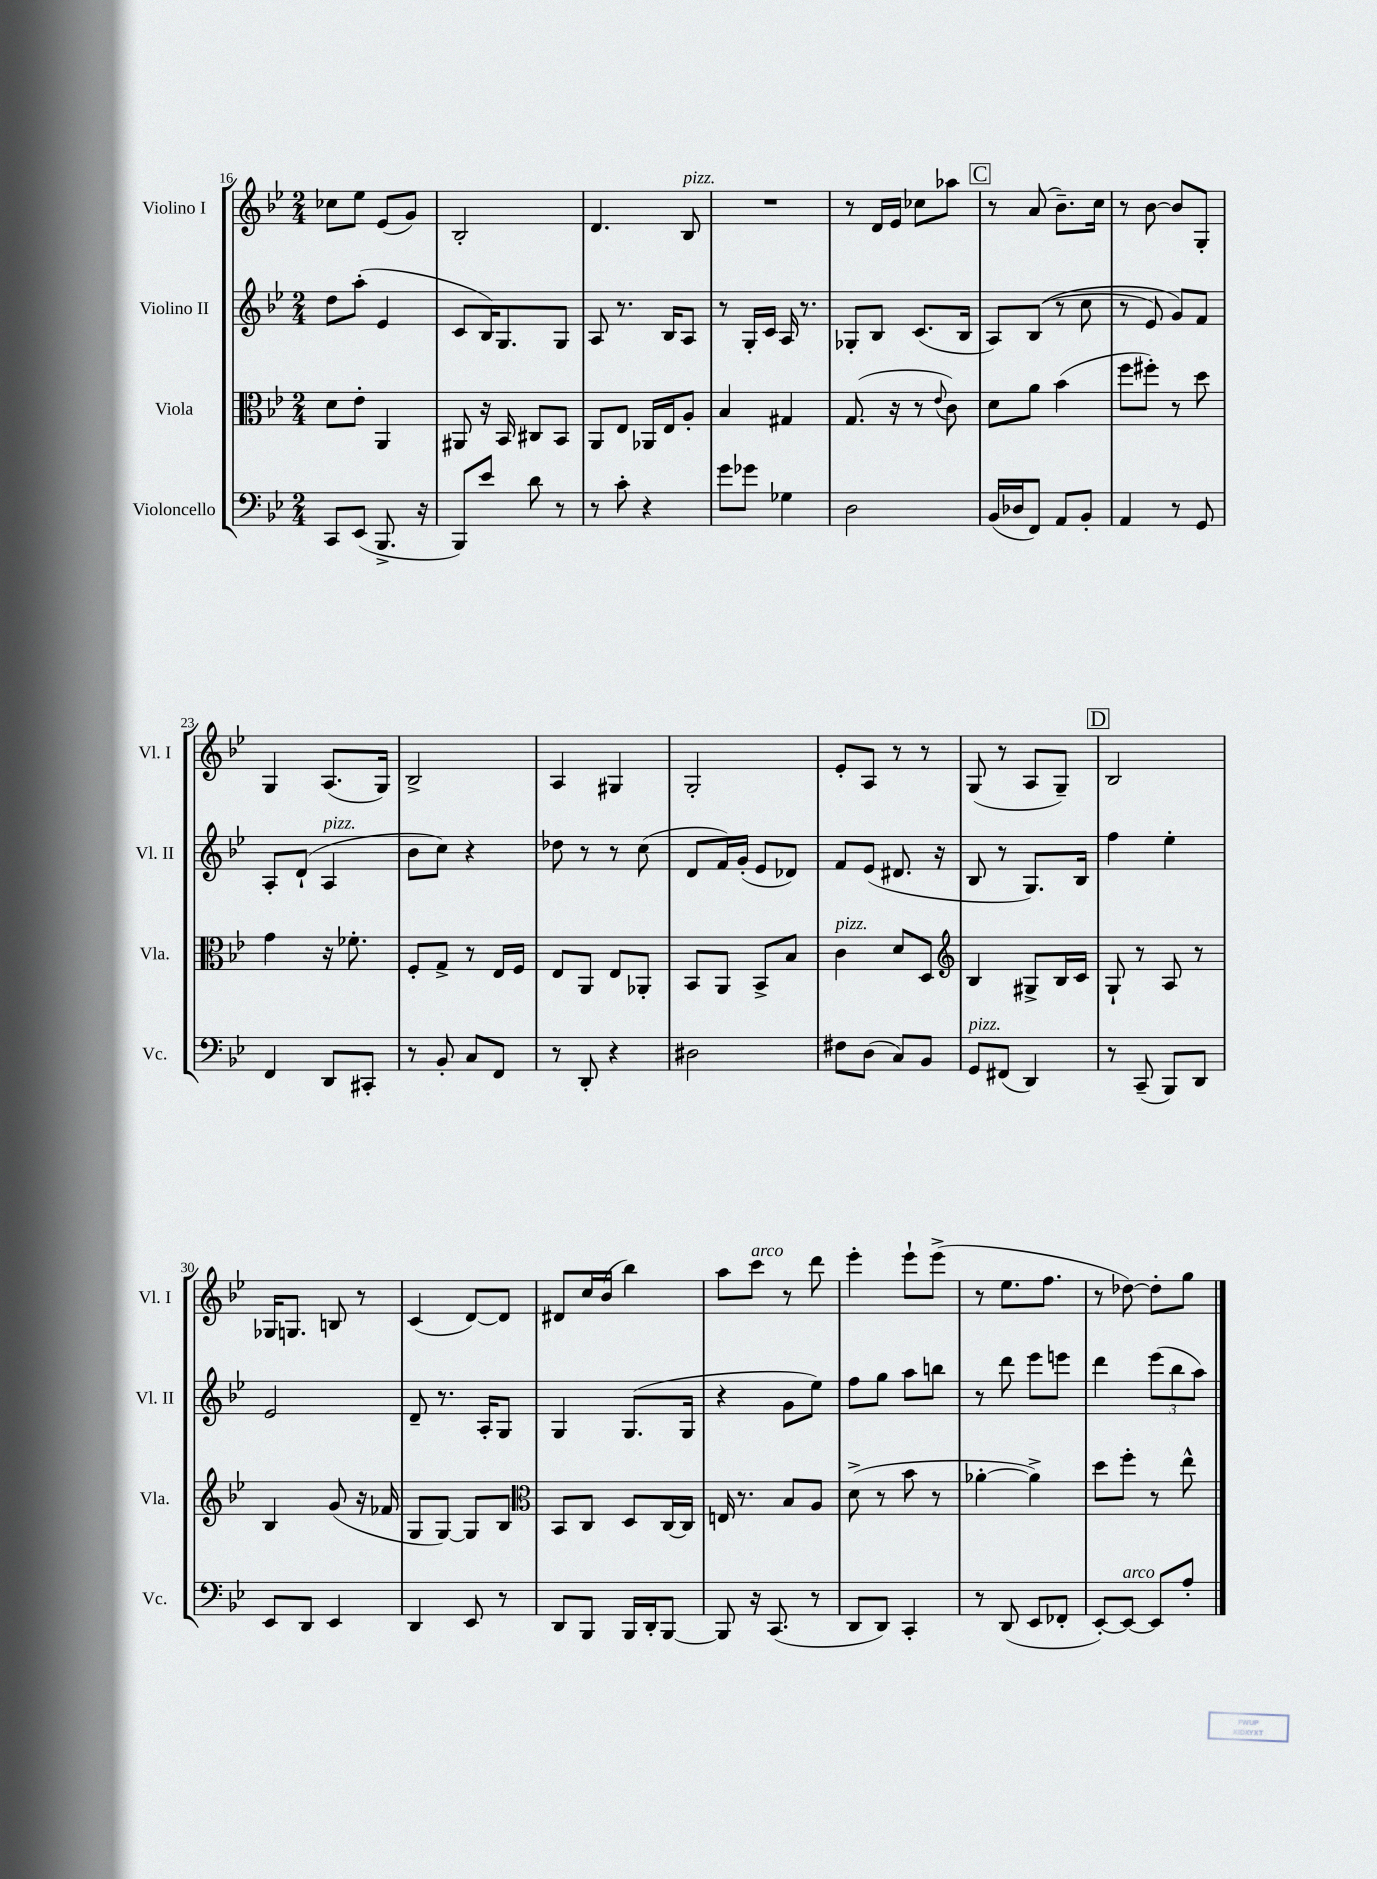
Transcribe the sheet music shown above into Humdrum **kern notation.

**kern	**kern	**kern	**kern
*staff4	*staff3	*staff2	*staff1
*clefF4	*clefC3	*clefG2	*clefG2
*k[b-e-]	*k[b-e-]	*k[b-e-]	*k[b-e-]
*M2/4	*M2/4	*M2/4	*M2/4
8CC	8d	8dd	8cc-
(8EE-	8e-'	(8aa'	8ee-
8.BBB-^	4AA	4e-	(8e-
.	.	.	8g)
16r	.	.	.
=	=	=	=
8BBB-)	8AA#	8c	2B-'
8e-	16r	16B-)	.
.	16BB-	8.G	.
8d	8C#	.	.
8r	8BB-	8G	.
=	=	=	=
8r	8AA	8A	4.d
8c'	8E-	8.r	.
4r	16AA-	.	.
.	16E-	16B-	.
.	8A'	8A	8B-
=	=	=	=
8g	4B-	8r	2r
8g-	.	16G'	.
.	.	16c	.
4G-	4G#	16A	.
.	.	8.r	.
=	=	=	=
2D	(8.G	8G-'	8r
.	.	8B-	16d
.	16r	.	16e-
.	8r	(8.c	8cc-
.	8qqe-	.	.
.	8c)	.	8aa-
.	.	16B-	.
=	=	=	=
(16BB-	8d	8A)	8r
16D-	.	.	.
8FF)	8a	&((8B-	(8a
8AA	(4b-	8r	8.b-~)
8BB-'	.	8cc	.
.	.	.	16cc
=	=	=	=
4AA	8ff	8r	8r
.	8ff#')	8e-)	[8b-
8r	8r	8g&)	8b-]
8GG	8dd	8f	8G'
=	=	=	=
4FF	4g	8A'	4G
.	.	(8d`	.
8DD	16r	4A	(8.A
.	8.f-'	.	.
8CC#'	.	.	.
.	.	.	16G)
=	=	=	=
8r	8F'	8b-	2B-^
8BB-'	8G^	8cc)	.
8C	8r	4r	.
8FF	16E-	.	.
.	16F	.	.
=	=	=	=
8r	8E-	8dd-	4A
8DD'	8AA	8r	.
4r	8E-	8r	4G#
.	8AA-'	(8cc	.
=	=	=	=
2D#	8BB-	8d	2G'
.	8AA	16f)	.
.	.	(16g'	.
.	8BB-^	8e-	.
.	8B-	8d-)	.
=	=	=	=
8F#	4c	8f	8e-'
(8D	.	(8e-	8A
8C)	8d	8.d#	8r
8BB-	8D	.	8r
.	.	16r	.
=	=	=	=
*	*clefG2	*	*
8GG	4B-	8B-	(8G
(8FF#	.	8r	8r
4DD)	8G#^	8.G)	8A
.	16B-	.	8G~)
.	16c	16B-	.
=	=	=	=
8r	8G`	4ff	2B-
(8CC~	8r	.	.
8BBB-)	8A	4ee-'	.
8DD	8r	.	.
=	=	=	=
8EE-	4B-	2e-	16G-
.	.	.	8.G
8DD	.	.	.
4EE-	(8g	.	8B
.	16r	.	8r
.	16f-	.	.
=	=	=	=
4DD	8G	8d~	(4c
.	[8G)	8.r	.
8EE-	8G]	.	[8d)
.	.	16A'	.
8r	8B-	8G	8d]
=	=	=	=
*	*clefC3	*	*
8DD	8BB-	4G	8d#
8BBB-	8C	.	16cc
.	.	.	(16b-
16BBB-	8D	(8.G	4bb-)
16DD'	.	.	.
[8BBB-	[16C	.	.
.	16C]	16G	.
=	=	=	=
8BBB-]	16E	4r	8aa
.	8.r	.	.
16r	.	.	8ccc
(8.CC	.	.	.
.	8B-	8g	8r
8r	8A	8ee-)	8ddd
=	=	=	=
8DD	(8d^	8ff	4eee-'
8DD)	8r	8gg	.
4CC'	8b-	8aa	8eee-`
.	8r	8bb	(8eee-^
=	=	=	=
8r	[4a-'	8r	8r
(8DD	.	8ddd	8.ee-
8EE-	4a-^])	8eee-	.
.	.	.	8.ff
8FF-'	.	8eee	.
=	=	=	=
[8EE-')	8dd	4ddd	8r
8EE-_	8ff'	.	[8dd-)
8EE-]	8r	(12eee-	8dd-']
.	.	12bb-	.
8A'	8ee-^^	.	8gg
.	.	12aa)	.
==	==	==	==
*-	*-	*-	*-
